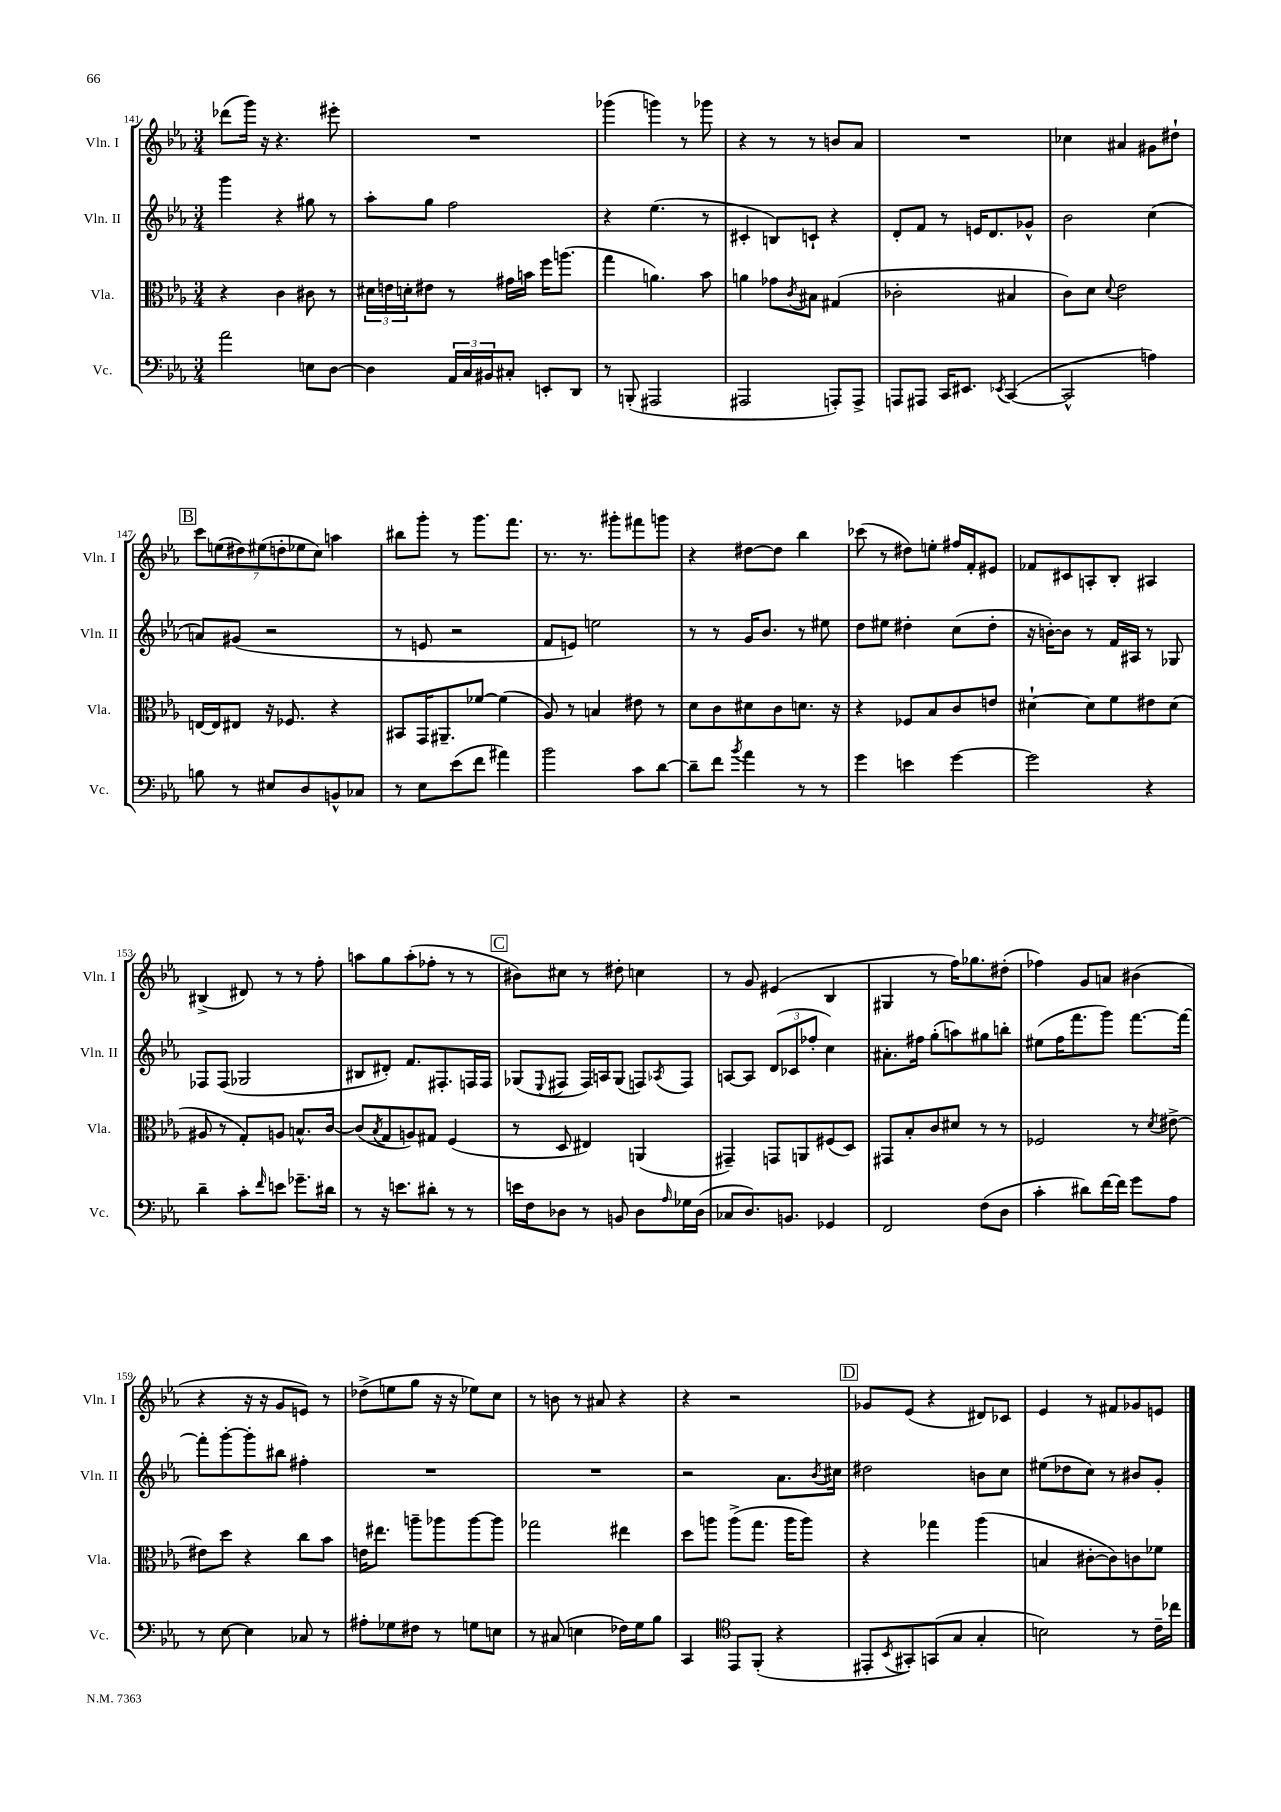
<<
\new StaffGroup <<
\new Staff = "s0" \with { instrumentName = "Vln. I" shortInstrumentName = "Vln. I" } {
    \clef treble \key ees \major \numericTimeSignature \time 3/4
    des'''8( g'''16) r16 r4. eis'''8-. |
    R2. |
    ges'''4( g'''4) r8 ges'''8 |
    r4 r8 r8 b'8 aes'8 |
    R2. |
    ces''4 ais'4 gis'8 dis''8-! |
    \mark \markup { \box "B" } \tuplet 7/4 { c'''8 e''8( dis''8) eis''8( d''8-. ees''8 c''8) } a''4 |
    bis''8 g'''8-. r8 g'''8. f'''8. |
    r8. r8. gis'''8-. fis'''8 g'''8 |
    r4 dis''8~ dis''8 bes''4 |
    ces'''8( r8 dis''8) e''8-. fis''16 f'16-. eis'8 |
    fes'8 cis'8 a8-. bes8-. ais4 |
    bis4->( dis'8) r8 r8 f''8-. |
    a''8 g''8 a''8-.( fes''8-. r8 r8 |
    \mark \markup { \box "C" } bis'8) cis''8 r8 dis''8-. c''4 |
    r8 g'8 eis'4( bes4 |
    gis4 r8 f''16) ges''8. dis''8-.( |
    fes''4) g'8 a'8 bis'4( |
    r4 r16 r16 g'8 e'8) r8 |
    des''8->( e''8 g''8 r16 r16 ees''8) c''8 |
    r8 b'8 r8 ais'8 r4 |
    r4 r2 |
    \mark \markup { \box "D" } ges'8 ees'8( r4 dis'8) ces'8 |
    ees'4 r8 fis'8 ges'8 e'8 \bar "|." |
}
\new Staff = "s1" \with { instrumentName = "Vln. II" shortInstrumentName = "Vln. II" } {
    \clef treble \key ees \major \numericTimeSignature \time 3/4
    g'''4 r4 gis''8 r8 |
    aes''8-. g''8 f''2 |
    r4 ees''4.( r8 |
    cis'4-. b8) c'8-! r4 |
    d'8-. f'8 r8 e'16 d'8. ges'8-^ |
    bes'2 c''4( |
    \mark \markup { \box "B" } a'8) gis'8( r2 |
    r8 e'8 r2 |
    f'8 e'8) e''2 |
    r8 r8 g'16 bes'8. r8 eis''8 |
    d''8 eis''8 dis''4-. c''8( dis''8-. |
    r16 b'16~-.) b'8 r8 f'16 ais16 r8 ges8 |
    fes8 fes8( ges2 |
    bis8 dis'8-.) f'8. fis8.-. f16 f16 |
    \mark \markup { \box "C" } ges8( \appoggiatura { ees8 } fis8 fis16) a16 ges8( f8) \acciaccatura { aes8 } f8 |
    a8~ a8 \tuplet 3/2 { d'8( ces'8 fes''8-. } c''4) |
    ais'8.-. fis''16 g''8-.( a''8) gis''8 b''8-. |
    eis''8( f''16 f'''8. g'''8) f'''8.~ f'''16~ |
    f'''8-. g'''8~-. g'''8-. bis''8 fis''4-. |
    R2. |
    R2. |
    r2 aes'8. \acciaccatura { bes'8 } cis''16 |
    \mark \markup { \box "D" } dis''2 b'8 c''8 |
    eis''8( des''8 c''8) r8 bis'8 g'8-. \bar "|." |
}
\new Staff = "s2" \with { instrumentName = "Vla." shortInstrumentName = "Vla." } {
    \clef alto \key ees \major \numericTimeSignature \time 3/4
    r4 c'4 cis'8 r8 |
    \tuplet 3/2 { dis'16 e'16 d'16-. } eis'8 r8 gis'16 b'16 f''16 a''8.( |
    g''4 a'4.) bes'8 |
    a'4 ges'8 \acciaccatura { c'8 } bis8 gis4( |
    ces'2-. bis4 |
    c'8) d'8 \appoggiatura { d'8 } ees'2 |
    \mark \markup { \box "B" } e16~ e16 eis8 r16 fes8. r4 |
    bis,8 g,16 ais,8.-- fes'8~ fes'4( |
    aes8) r8 b4 eis'8 r8 |
    d'8 c'8 dis'8 c'8 d'8. r16 |
    r4 fes8 bes8 c'8 e'8 |
    dis'4~-! dis'8 f'8 eis'8 dis'8( |
    ais8 r8 g8-.) a8 b8.-^ c'16~ |
    c'8( \acciaccatura { bes8 } g8 a8) gis8 f4( |
    \mark \markup { \box "C" } r8 d8 eis4) a,4( |
    gis,4--) g,8 a,8 fis8( d8) |
    gis,8 bes8-. c'8 dis'8 r8 r8 |
    fes2 r8 \acciaccatura { d'8 } eis'8~-> |
    eis'8 d''8 r4 c''8 bes'8 |
    e'16 eis''8. a''8-- aes''8 aes''8~ aes''8 |
    ges''2 eis''4 |
    d''8 a''8 a''8->( g''8. a''16 a''8) |
    \mark \markup { \box "D" } r4 ges''4 aes''4( |
    b4 cis'8~-. cis'8) c'8 fes'8 \bar "|." |
}
\new Staff = "s3" \with { instrumentName = "Vc." shortInstrumentName = "Vc." } {
    \clef bass \key ees \major \numericTimeSignature \time 3/4
    aes'2 e8 d8~ |
    d4 \tuplet 3/2 { aes,16 c16 bis,16 } cis8-. e,8-. d,8 |
    r8 b,,8-.( ais,,2 |
    ais,,2 a,,8-.) a,,8-> |
    a,,8 ais,,8 c,16 eis,8. \acciaccatura { ees,8 } c,4~( |
    c,2-^ a4) |
    \mark \markup { \box "B" } b8 r8 eis8 d8 b,8-^ ces8 |
    r8 ees8 ees'8( f'8 ais'4) |
    bes'2 c'8 d'8~ |
    d'8-- f'8 \acciaccatura { bes'8 } aes'4 r8 r8 |
    g'4 e'4 g'4~ |
    g'2 r4 |
    d'4-- c'8-. \grace { f'16 } e'8 ges'8.-- dis'16 |
    r8 r16 e'8. dis'8-. r8 r8 |
    \mark \markup { \box "C" } e'16 f16 des8 r8 b,8 des8 \grace { aes16 } ges16 des16( |
    ces8 d8.) b,8. ges,4 |
    f,2 f8( d8 |
    c'4-. dis'8) f'16~ f'16 g'8 aes8 |
    r8 ees8~ ees4 ces8 r8 |
    ais8-. ges8 fis8 r8 g8 e8 |
    r8 cis8( e4 fes16) g16 bes8 |
    c,4 \clef tenor ees,8 f,8-.( r4 |
    \mark \markup { \box "D" } eis,8-. \acciaccatura { bes,8 } gis,8-.) g,8( g8 g4-. |
    b2) r8 c'16-- ces''16 \bar "|." |
}
>>
>>
\layout { \context { \Score currentBarNumber = #141 } }
